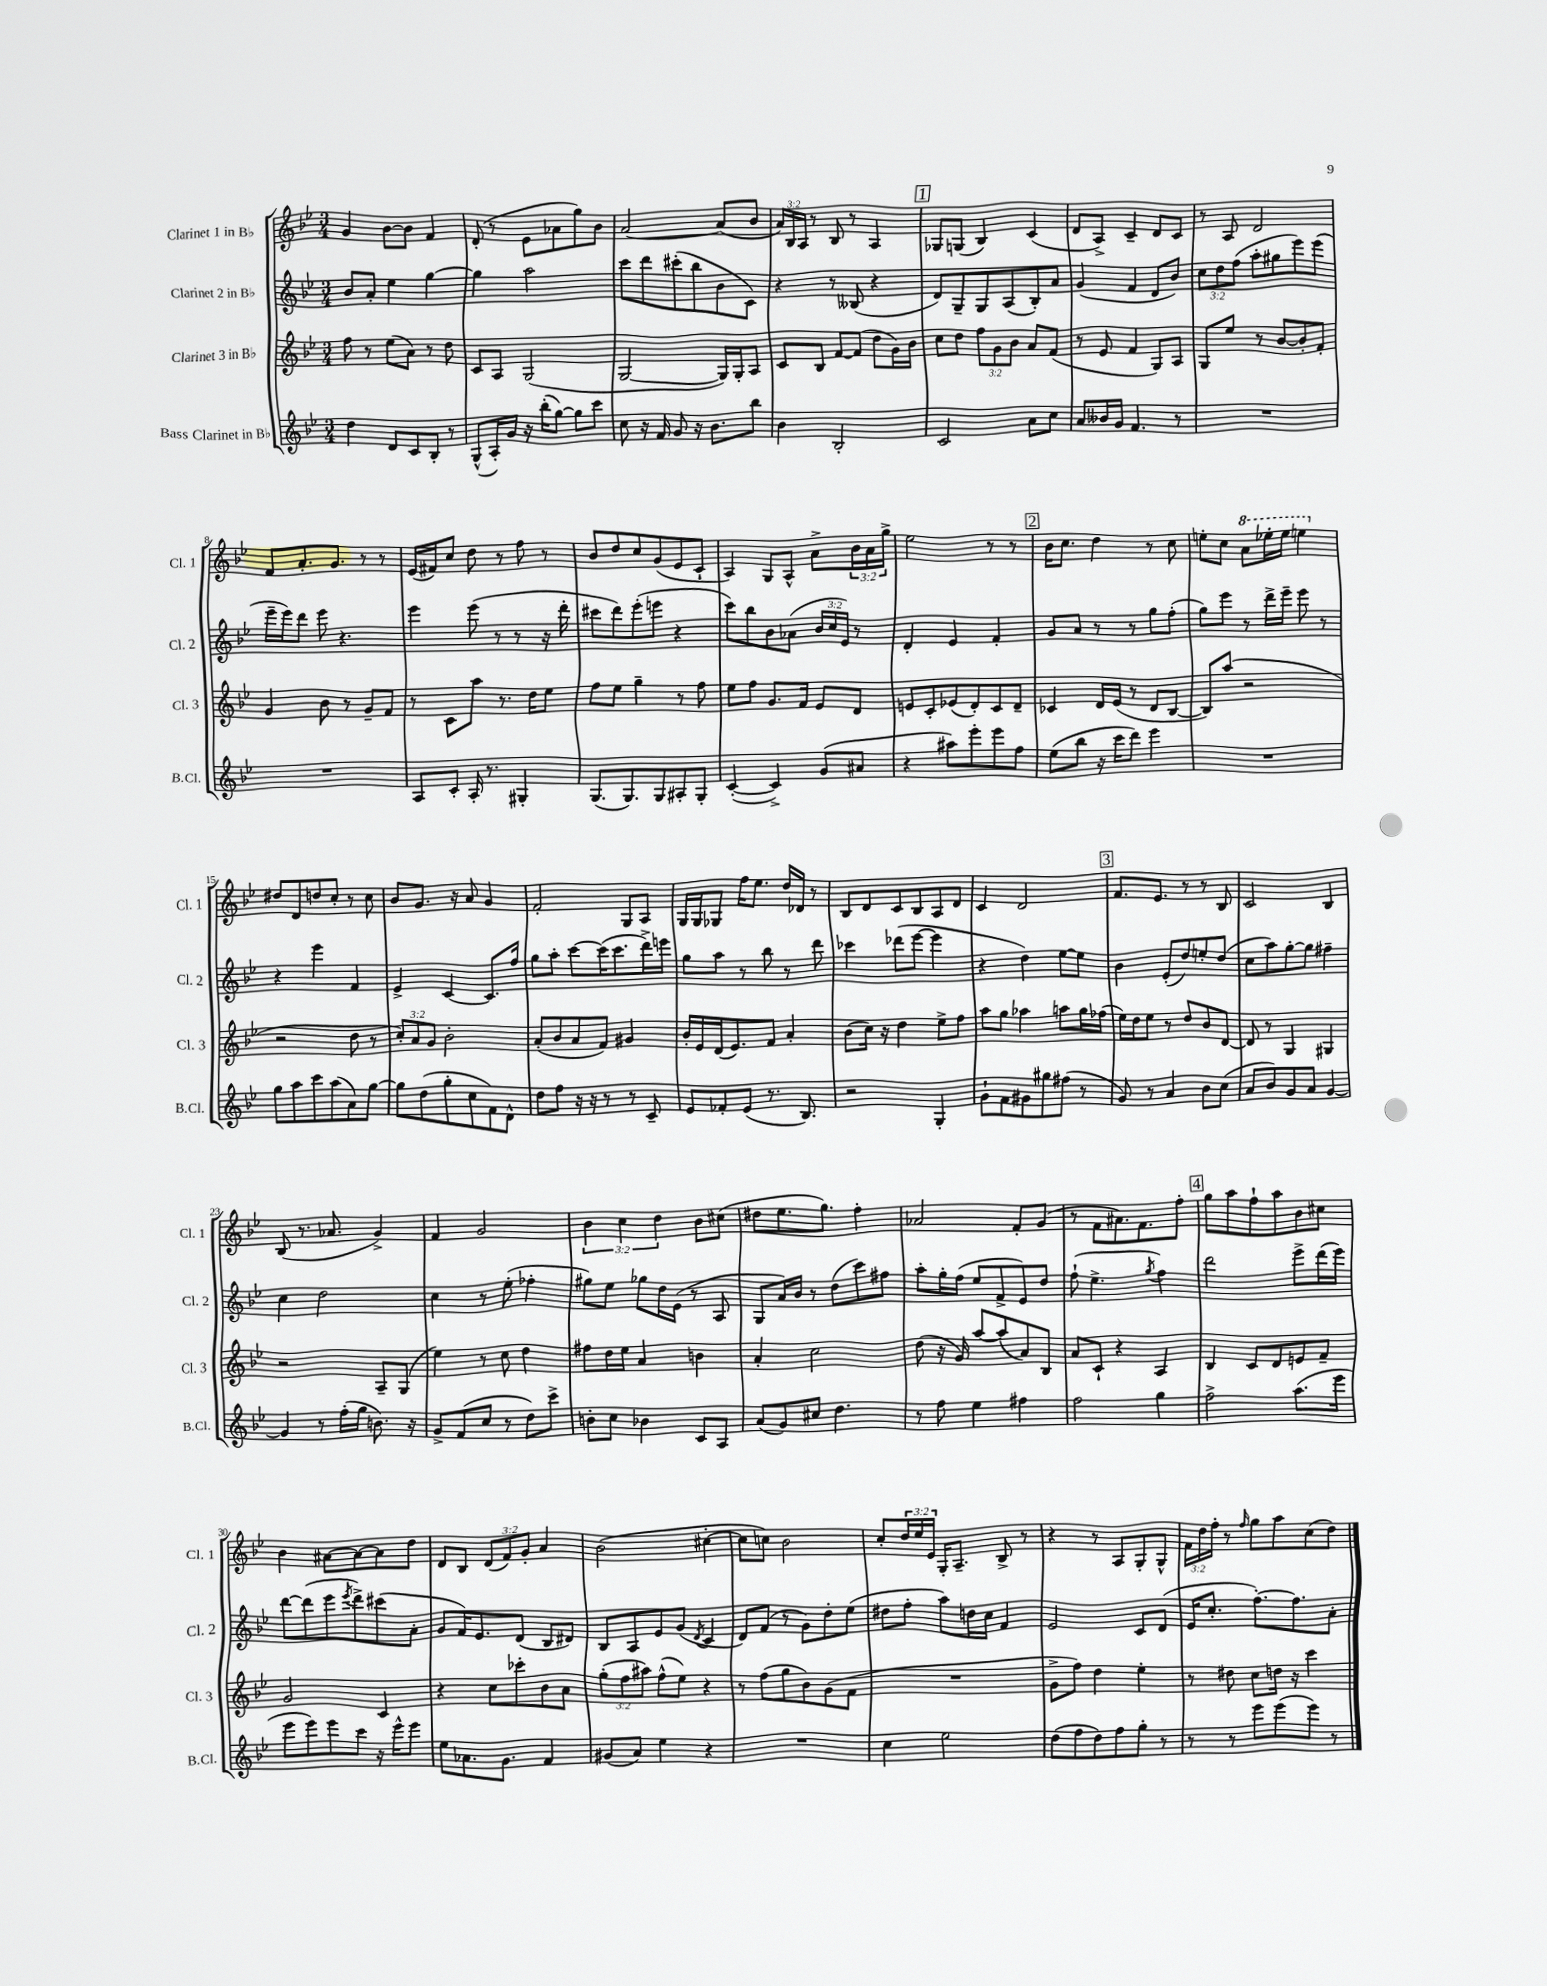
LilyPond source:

<<
\new StaffGroup <<
\new Staff = "s0" \with { instrumentName = "Clarinet 1 in Bb" shortInstrumentName = "Cl. 1" } {
    \clef treble \key bes \major \numericTimeSignature \time 3/4 \override Staff.TupletNumber.text = #tuplet-number::calc-fraction-text
    g'4 bes'8~ bes'8 f'4 |
    d'8-.( r8 ees'8 aes'8 g''8) bes'8 |
    a'2~ a'8( bes'8 |
    \tuplet 3/2 { a'16) bes16 a16 } r8 bes8 r8 a4 |
    \mark \markup { \box "1" } ges8 g8( bes4) c'4( |
    d'8 a8->) c'4-- d'8 c'8 |
    r8 a8 d'2 |
    f'8 a'8.-. g'8. r8 r8 |
    ees'16( fis'16) c''8 d''8 r8 f''8 r8 |
    bes'8 d''8 c''8 g'8( ees'8 c'8-! |
    a4) g8 a8-^ a'8-> \tuplet 3/2 { bes'16 a'16 g''16-> } |
    ees''2 r8 r8 |
    \mark \markup { \box "2" } bes'16 c''8. d''4 r8 c''8 |
    e''8-. c''8 \ottava #1 a''8 ees'''!16-. ees'''16 e'''4 \ottava #0 |
    dis''8 d'8 d''8 c''8-. r8 c''8 |
    bes'8 g'8. r16 a'8 g'4 |
    f'2-. g8 a8 |
    g16 g16 ges8 f''16 ees''8. d''16 des'16 r8 |
    bes8 d'8 c'8 bes8 a8 d'8 |
    c'4 d'2 |
    \mark \markup { \box "3" } f'8. ees'8. r8 r8 bes8 |
    c'2 bes4 |
    bes8( r8. aes'8. g'4->) |
    f'4 g'2 |
    \tuplet 3/2 { bes'4 c''4 d''4 } bes'8 cis''8( |
    dis''8 ees''8. g''8.) f''4-. |
    aes'2 f'8-. g'8( |
    r8 f'8 ais'8.) f'8. f''8-. |
    \mark \markup { \box "4" } g''8 a''8 f''8-! a''8 bes'8 cis''8 |
    bes'4 ais'8~ ais'8~ ais'8 d''8 |
    d'8 bes8 \tuplet 3/2 { d'8( f'8) g'8-. } a'4 |
    bes'2( cis''4~-. |
    cis''8 c''8) bes'2 |
    c''8-. \tuplet 3/2 { d''16 ees''16 ees'16 } g16-. a8.-- bes8-> r8 |
    r4 r8 a8 g8-. g8-^ |
    \tuplet 3/2 { f'16 d''16 f''16-. } r8 \grace { f''16 } g''8 a''8 c''8( d''8) \bar "|." |
}
\new Staff = "s1" \with { instrumentName = "Clarinet 2 in Bb" shortInstrumentName = "Cl. 2" } {
    \clef treble \key bes \major \numericTimeSignature \time 3/4 \override Staff.TupletNumber.text = #tuplet-number::calc-fraction-text
    bes'8 a'8-. ees''4 g''4~ |
    g''4 a''2 |
    c'''8 d'''8 cis'''8-.( bes''8 bes'8 c'8) |
    r4 r8 beses8( r4 |
    \mark \markup { \box "1" } d'8) g8-- g8 a8( bes8-.) a'8 |
    g'4( f'4 d'8 bes'8) |
    \tuplet 3/2 { c''8 d''8 f''8( } a''8-. gis''8 ees'''8) ees'''8( |
    ees'''16-- ees'''16) d'''8 ees'''8 r4. |
    ees'''4 ees'''8( r8 r8 r16 d'''16-. |
    cis'''8 d'''8) ees'''8-.( e'''8 r4 |
    c'''8) bes''8 bes'8 aes'8( \tuplet 3/2 { bes'16 c''16 ees'16) } r8 |
    d'4-. ees'4 f'4-. |
    \mark \markup { \box "2" } g'8 a'8 r8 r8 g''8 f''8-.( |
    g''8) ees'''8 r8 d'''16-> ees'''16-- ees'''8 r8 |
    r4 ees'''4 f'4 |
    ees'4-> c'4~ c'8. f''16 |
    g''8 a''8-. c'''8~ c'''16( c'''8. d'''16->) e'''16 |
    g''8 a''8 r8 bes''8 r8 d'''8 |
    ces'''4 des'''8( ees'''8~ ees'''4 |
    r4 d''4) ees''8~ ees''8 |
    \mark \markup { \box "3" } bes'4 ees'8-.( d''8) e''8-. d''8( |
    c''8 a''8) g''8~-. g''8 fis''4-- |
    c''4 d''2 |
    c''4 r8 ees''8-.( fes''4-. |
    gis''8) ees''8 ges''8 d''16 ees'16( r8 a8 |
    g8 a'16) bes'16 r8 d''8( c'''8) fis''8 |
    a''8-. g''16-. f''16( ees''8 f'8-> ees'8) d''8 |
    f''8-!( ees''4.-> \acciaccatura { g''8 } f''4) |
    \mark \markup { \box "4" } d'''2 ees'''8-> d'''16( ees'''16) |
    d'''8~ d'''8( ees'''8 \acciaccatura { ees'''8 } d'''8->) cis'''8( a'8-. |
    g'8 f'16) ees'8. d'8( bes8 dis'8) |
    bes8 a8 ees'8 g'8( \acciaccatura { d'8 } c'4 |
    d'8) f'8( r8 g'8) d''8-. ees''8( |
    dis''8 f''8-. a''8) d''16 c''16 f'4 |
    ees'2 c'8 d'8( |
    ees'16 c''8.-. f''8.~-.) f''8. a'8-. \bar "|." |
}
\new Staff = "s2" \with { instrumentName = "Clarinet 3 in Bb" shortInstrumentName = "Cl. 3" } {
    \clef treble \key bes \major \numericTimeSignature \time 3/4 \override Staff.TupletNumber.text = #tuplet-number::calc-fraction-text
    f''8 r8 ees''8( a'8) r8 d''8 |
    c'8 a8 g2( |
    g2~ g16) g16-. a8 |
    c'8 bes8 f'8~ f'8( d''8 g'16) bes'16 |
    \mark \markup { \box "1" } c''8 d''8 \tuplet 3/2 { f''8 g'8 bes'8 } a'8 f'8( |
    r8 ees'8 f'4 g8) a8 |
    g8 ees''8 r8 bes'8~ bes'8-. f'8-. |
    g'4 bes'8 r8 g'8-- f'8 |
    r8 c'8 a''8 r8. d''16 ees''8 |
    f''8 ees''8 g''4-- r8 f''8 |
    ees''8 f''8 g'8. f'16 ees'8 d'8 |
    e'8 c'8-. ees'8( d'8-.) c'8 d'8-- |
    \mark \markup { \box "2" } ces'4 d'16 ees'16( r8 d'8 bes8~ |
    bes8) a''8( r2 |
    r2 d''8 r8 |
    \tuplet 3/2 { c''8-.) a'8 g'8 } bes'2-. |
    a'8-.( bes'8 a'8 f'8) gis'4 |
    bes'16-. ees'16 d'16( ees'8.) f'8 a'4-. |
    bes'8( c''16) r16 d''4 ees''8-> f''8 |
    a''8 g''8 aes''4 a''8 g''16 fes''16( |
    \mark \markup { \box "3" } ees''16) d''16 ees''8 r8 d''8 bes'8 d'8~ |
    d'8 r8 g4 gis4 |
    r2 a8-- g8( |
    ees''4) r8 c''8 d''4 |
    fis''8 d''16 ees''16 a'4 b'4 |
    a'4-. c''2 |
    d''8( r16 g'16) a''8~ a''8( a'8) bes8 |
    a'8 c'8-! r4 a4 |
    \mark \markup { \box "4" } bes4 c'8 d'8 e'8 f'8-- |
    g'2 c'4 |
    r4 c''8 ces'''8-. bes'8 a'8 |
    \tuplet 3/2 { g''8-.( f''8 ais''8) } f''8-^( ees''8) r4 |
    r8 f''8( g''8 bes'8) g'8( f'8 |
    R2. |
    g'8-> f''8) d''4 ees''4-. |
    r8 dis''8 c''8 d''16 r16 c'''4 \bar "|." |
}
\new Staff = "s3" \with { instrumentName = "Bass Clarinet in Bb" shortInstrumentName = "B.Cl." } {
    \clef treble \key bes \major \numericTimeSignature \time 3/4
    d''4 d'8 c'8 bes8-. r8 |
    g8-^( a16-.) g'16 r16 bes''16-.( g''8~) g''8 c'''8 |
    c''8 r16 f'16 g'8 r16 bes'8. bes''8 |
    bes'4 bes2-. |
    \mark \markup { \box "1" } c'2 a'8 c''8 |
    a'8 beses'16 g'16 f'4. r8 |
    R2. |
    R2. |
    a8 c'8-. a16-. r8. gis4-. |
    g8.( g8.) g8 ais8-. g8-. |
    c'4~-.( c'4->) g'8( ais'8 |
    r4 ais''8) ees'''8-. ees'''8 f''8 |
    \mark \markup { \box "2" } ees''8( bes''8 r16 c'''16 d'''8) ees'''4 |
    R2. |
    g''8 a''8 c'''8 a''8( a'8) g''8~ |
    g''8 d''8( g''8-. c''8 f'8) d'8-^ |
    d''8 f''8 r16 r16 r8 r8 c'8-- |
    ees'8 fes'8-. ees'8( r8. bes8.) |
    r2 g4-. |
    g'8-! f'8 gis'8 gis''8 fis''8( r8 |
    \mark \markup { \box "3" } g'8) r8 a'4 bes'8 c''8( |
    a'8 bes'8) g'8 a'8 g'4~ |
    g'4 r8 f''16-.( g''16 b'8.) r16 |
    g'8-> f'8( c''8 r8 d''8) c'''8-> |
    b'8-. c''8 bes'4 c'8 a8 |
    a'8( g'8) cis''8 d''4. |
    r8 f''8 ees''4 fis''4 |
    f''2 g''4 |
    \mark \markup { \box "4" } f''2-> a''8.( ees'''16 |
    ees'''8 ees'''8) ees'''8 c'''8 r16 ees'''16-^ ees'''8 |
    ees''8 aes'8. g'8. f'4 |
    gis'8( a'8) ees''4 r4 |
    R2. |
    c''4 ees''2 |
    d''8( f''8 d''8) f''8 g''8-. r8 |
    r8 r8 ees'''8 ees'''8( ees'''8) r8 \bar "|." |
}
>>
>>
